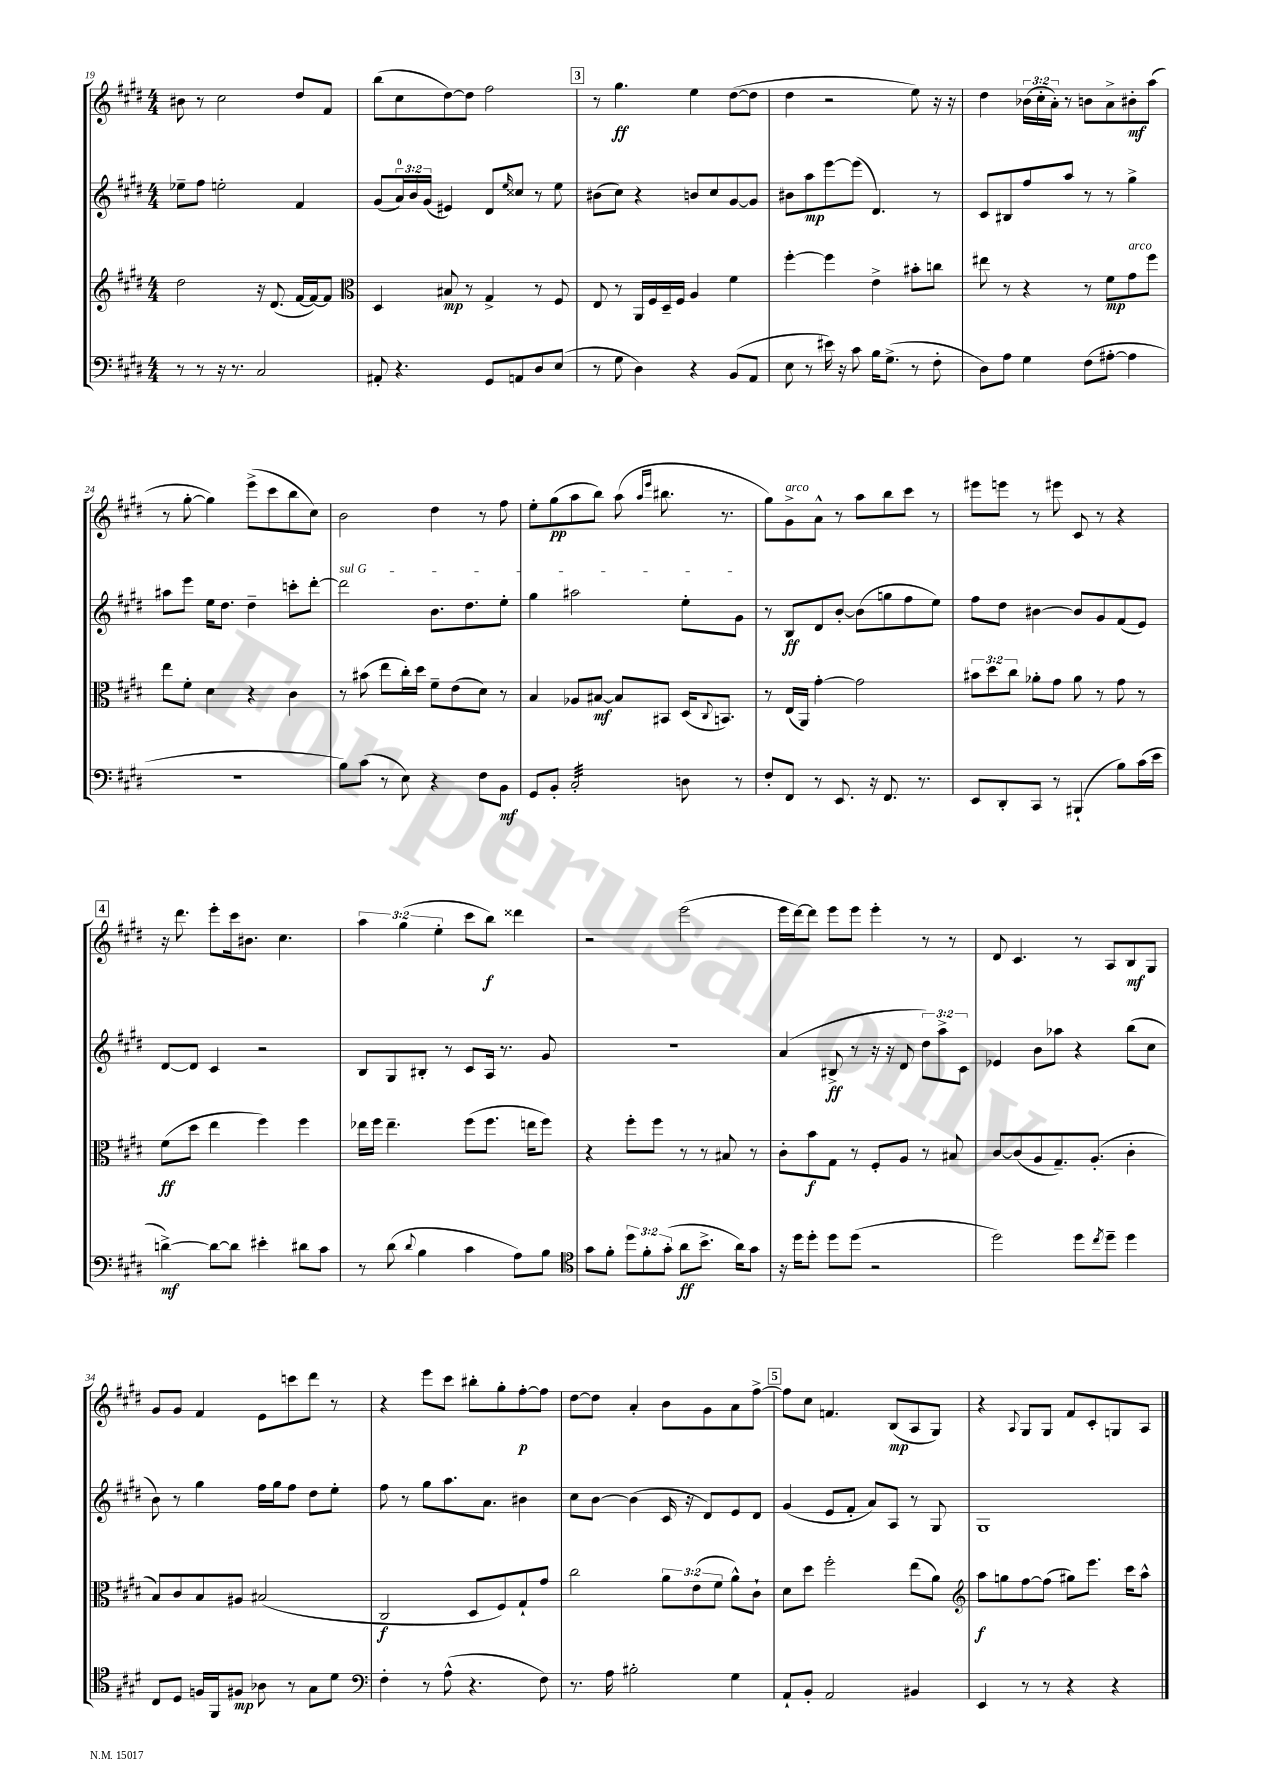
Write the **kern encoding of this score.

**kern	**kern	**kern	**kern
*staff4	*staff3	*staff2	*staff1
*clefF4	*clefG2	*clefG2	*clefG2
*k[f#c#g#d#]	*k[f#c#g#d#]	*k[f#c#g#d#]	*k[f#c#g#d#]
*M4/4	*M4/4	*M4/4	*M4/4
8r	2dd#	8ee-~	8b#
8r	.	8ff#	8r
16r	.	2ee'	2cc#
8.r	.	.	.
2C#	16r	.	.
.	(8.d#	.	.
.	[16f#	4f#	8dd#
.	16f#_)	.	.
.	8f#]	.	8f#
=	=	=	=
*	*clefC3	*	*
8AA#'	4D#	(8g#	(8bb
4.r	.	24a)	8cc#
.	.	24b	.
.	.	(24g#	.
.	8B#	4e#)	[8dd#)
.	8r	.	8dd#]
8GG#	4G#^	8d#	2ff#
.	.	16qqee	.
8AA	.	8cc##	.
8D#	8r	8r	.
(8E	8F#	8ee	.
=	=	=	=
8r	8E	(8b#	8r
8G#	8r	8cc#)	4.gg#
4D#)	16AA	4r	.
.	16F#	.	.
.	16D#~	.	.
.	16F#	.	.
4r	4A	8b	4ee
.	.	8cc#	.
(8BB	4f#	[8g#	([8dd#
8AA	.	8g#]	8dd#]
=	=	=	=
8E	[4ff#'	8b#	4dd#
8r	.	8aa	.
16e#)	4ff#]	[8eee	2r
16r	.	.	.
8c#	.	(8eee]	.
16B	4e^	4.d#)	.
(8.G#^	.	.	.
8r	8b#'	.	8ee)
8F#'	8cc	8r	16r
.	.	.	16r
=	=	=	=
8D#)	8ee#	8c#	4dd#
8A	8r	8B#	.
4G#	4r	8ff#	(24b-
.	.	.	24cc#'
.	.	.	24a')
.	.	8aa	8r
(8F#	8r	8r	8b
[8A#'	8f#	8r	8a^
4A#]	8g#	4gg#^	8b#'
.	8ff#	.	(8aa
=	=	=	=
1r	8ee	8aa#	8r
.	8f#'	8eee	[8gg#'
.	4d#	16ee	4gg#])
.	.	8.dd#	.
.	4r	4dd#~	(8eee^
.	.	.	8ccc#
.	4c#	8ccc'	8bb
.	.	[8ddd#'	8cc#)
=	=	=	=
8B)	8r	2ddd#]	2b
(8c#	(8b#	.	.
8r	8ee	.	.
8E)	16cc#')	.	.
.	16dd#	.	.
4r	8f#~	8.b	4dd#
.	(8e	.	.
.	.	8.dd#	.
8F#	8d#)	.	8r
8BB	8r	8ee'	8ff#
=	=	=	=
8GG#	4B	4gg#	8ee'
8BB'	.	.	(8gg#
2C#'	8A-	2aa#	8aa
.	[8B#	.	8bb)
.	8B#]	.	(8aa
.	.	.	16qqaa
.	.	.	16qqeee
.	8BB#	.	8.bb#
8D	(16D#	8ee'	.
.	8qqC#	.	.
.	8.BB)	.	8.r
8r	.	8g#	.
=	=	=	=
8F#'	8r	8r	8gg#)
8FF#	(16E	8B	8g#^
.	16AA)	.	.
8r	[4g#'	8d#	8a^^
8.EE	.	[8b'	8r
.	2g#]	(8b]	8aa
16r	.	.	.
8.FF#	.	8gg	8bb
.	.	8ff#	8ccc#
8.r	.	.	.
.	.	8ee)	8r
=	=	=	=
8EE	12b#	8ff#	8eee#
.	12dd#	.	.
8DD#'	.	8dd#	8eee
.	12cc#	.	.
8CC#	8a-'	[4b#	8r
8r	8g#	.	8eee#
(4BBB#`	8a-	8b#]	8c#
.	8r	8g#	8r
8B)	8g#	(8f#	4r
(16c#	8r	8e)	.
16e	.	.	.
=	=	=	=
[4d^)	(8f#	[8d#	16r
.	.	.	8.ddd#
.	8dd#	8d#]	.
8d_	4ee	4c#	8eee'
8d]	.	.	16ccc#
.	.	.	8.b#
4e#'	4ff#)	2r	.
.	.	.	4.cc#
8d#	4ff#	.	.
8c#	.	.	.
=	=	=	=
8r	16ee-	8B	6aa
.	16ff#	.	.
(8d#	4.ee-~	8G#	.
.	.	.	(6gg#
8qqd#	.	.	.
4B	.	8B#'	.
.	.	.	6ee'
.	.	8r	.
4c#	(8ff#	8c#	8ccc#
.	8.ff#	16A	8bb)
.	.	8.r	.
8A)	.	.	4ddd##
.	16ee	.	.
8B	8ff#)	8g#	.
=	=	=	=
*clefC4	*	*	*
8g#	4r	1r	2r
8f#'	.	.	.
12dd#	8ff#'	.	.
12f#'	.	.	.
.	8ff#	.	.
(12g#'	.	.	.
8a	8r	.	(2eee
8.b^	8r	.	.
.	8B#	.	.
16a)	.	.	.
8g#	8r	.	.
=	=	=	=
16r	8c#'	(4a	16eee
16dd#	.	.	[16ddd#)
8dd#'	8b	.	8ddd#]
8dd#	8G#	8B#^	8eee
(8dd#	8r	8r	8eee
2r	8F#'	16r	4eee'
.	.	16r	.
.	8A	8d#	.
.	8r	12dd#)	8r
.	.	12aa^	.
.	8B#	.	8r
.	.	12c#	.
=	=	=	=
2dd#)	[8c#	4e-	8d#
.	(8c#]	.	4.c#
.	8A	8b	.
.	8.G#~)	8aa-	.
8dd#	.	4r	8r
.	(8.A'	.	.
8qcc#	.	.	.
8dd#~	.	.	8A
4dd#	4c#'	(8bb	8B
.	.	8cc#	8G#
=	=	=	=
8C#	8B)	8b)	8g#
8D#	8c#	8r	8g#
16F	8B	4gg#	4f#
16FF#	.	.	.
8F#	8A#	.	.
8A-	(2B#	16ff#	8e
.	.	16gg#	.
8r	.	8ff#	8ccc
8G#	.	8dd#	8ddd#
8d#	.	8ee'	8r
=	=	=	=
*clefF4	*	*	*
4F#'	2C#	8ff#	4r
.	.	8r	.
8r	.	8gg#	8eee
(8A^^	.	8.aa	8ccc#
4.r	8D#	.	8bb#'
.	.	8.a	.
.	8F#)	.	8gg#'
.	8G#`	4b#	[8ff#'
8F#)	8g#	.	8ff#]
=	=	=	=
8.r	2cc#	8cc#	[8dd#
.	.	[8b	8dd#]
16A	.	.	.
2B#'	.	(4b]	4a'
.	12a	16c#	8b
.	.	16r	.
.	(12e	.	.
.	.	8d#)	8g#
.	12f#	.	.
4G#	8a^^)	8e	8a
.	8c#`	8d#	[8ff#^
=	=	=	=
8AA`	8d#	(4g#	8ff#]
8BB'	8dd#	.	8cc#
2AA	2ff#'	8e	4.f
.	.	8f#'	.
.	.	8a)	.
.	.	8A	(8B
4BB#	(8ee	8r	8A
.	8a)	8G#	8G#)
=	=	=	=
*	*clefG2	*	*
4EE	8aa	1G#	4r
.	8gg	.	.
.	.	.	8qqA
8r	[8ff#	.	8G#
8r	(8ff#]	.	8G#
4r	8gg#)	.	8f#
.	8.eee	.	8c#'
4r	.	.	8G
.	16ccc#	.	.
.	8aa^^	.	8A
==	==	==	==
*-	*-	*-	*-
